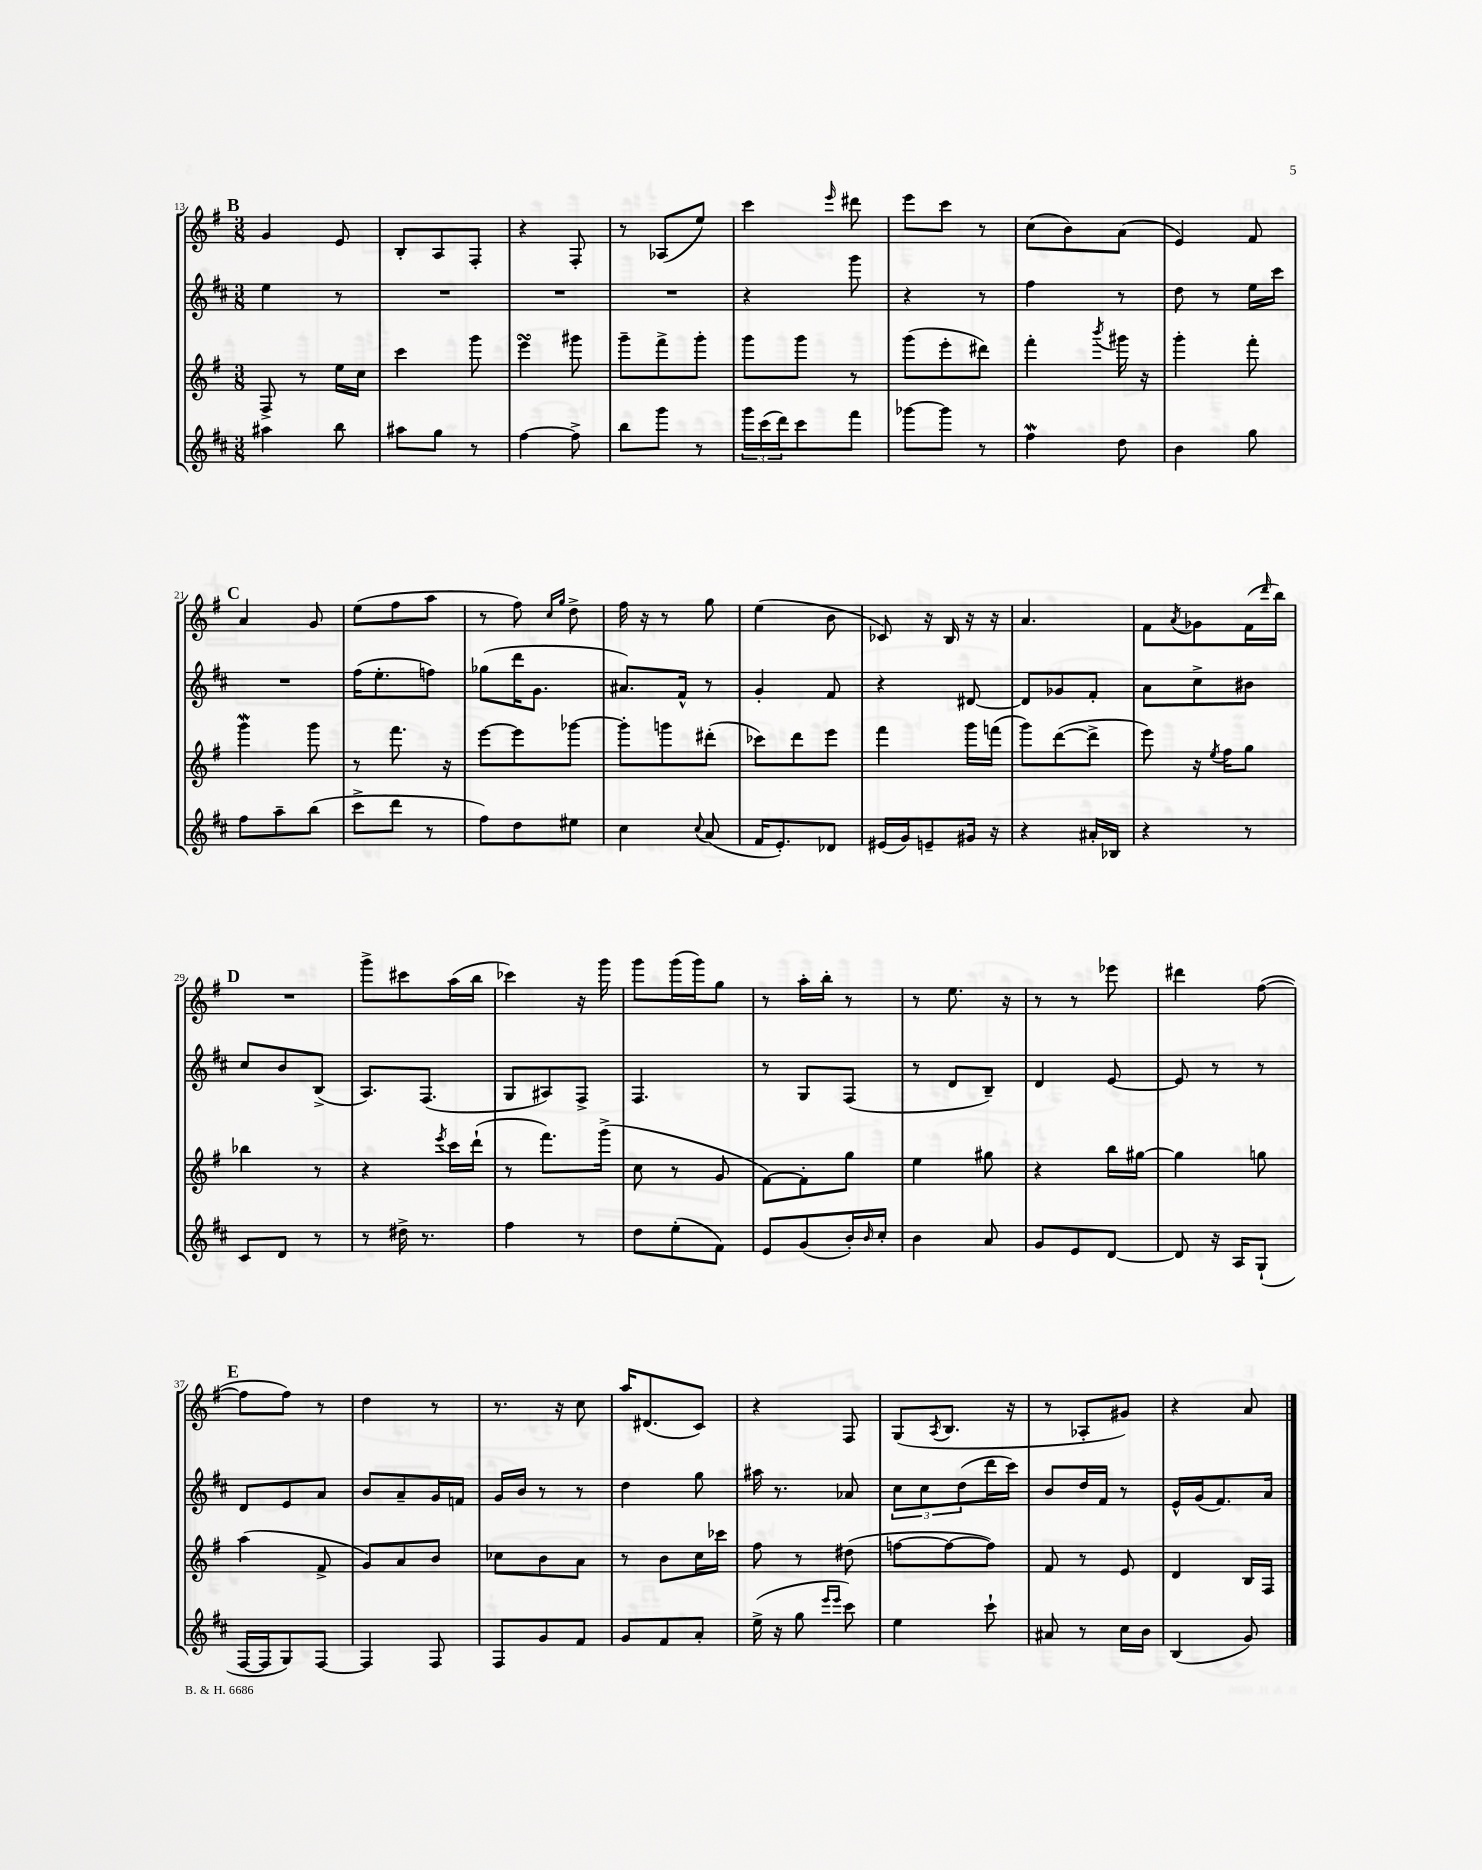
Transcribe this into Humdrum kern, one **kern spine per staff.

**kern	**kern	**kern	**kern
*staff4	*staff3	*staff2	*staff1
*clefG2	*clefG2	*clefG2	*clefG2
*k[f#c#]	*k[f#]	*k[f#c#]	*k[f#]
*M3/8	*M3/8	*M3/8	*M3/8
4aa#	8F#^	4ee	4g
.	8r	.	.
8bb	16ee	8r	8e
.	16cc	.	.
=	=	=	=
8aa#	4ccc	4.r	8B'
8gg	.	.	8A
8r	8ggg	.	8F#'
=	=	=	=
[4ff#	4eee	4.r	4r
8ff#^]	8ggg#	.	8F#'
=	=	=	=
8bb	8ggg~	4.r	8r
8ggg	8fff#^	.	(8A-
8r	8ggg'	.	8ee)
=	=	=	=
24ggg	8ggg	4r	4ccc
(24ccc#	.	.	.
24ddd)	.	.	.
8ccc#	8ggg	.	.
.	.	.	16qqeee
8fff#	8r	8ggg	8ddd#
=	=	=	=
[8ggg-	(8ggg	4r	8eee
8ggg-]	8eee'	.	8ccc
8r	8ddd#)	8r	8r
=	=	=	=
4ff#	4fff#'	4ff#	(8cc
.	.	.	8b)
.	8qbbb	.	.
8dd	16ggg#	8r	(8a
.	16r	.	.
=	=	=	=
4b	4ggg'	8dd	4e)
.	.	8r	.
8gg	8fff#'	16ee	8f#
.	.	16ccc#	.
=	=	=	=
8ff#	4ggg	4.r	4a
8aa~	.	.	.
(8bb	8ggg	.	8g
=	=	=	=
8ccc#^	8r	(16ff#	(8ee
.	.	8.ee'	.
8ddd	8.fff#	.	8ff#
8r	.	8ff)	8aa
.	16r	.	.
=	=	=	=
8ff#)	[8eee	(8gg-	8r
8dd	8eee]	16ddd	8ff#)
.	.	8.g	.
.	.	.	16qqcc
.	.	.	16qqgg
8ee#	[8ggg-	.	8dd^
=	=	=	=
4cc#	8ggg-']	8.a#)	16ff#
.	.	.	16r
.	8ggg	.	8r
.	.	16f#^^	.
8qqcc#	.	.	.
(8a	(8ddd#'	8r	8gg
=	=	=	=
16f#	8ccc-)	4g'	(4ee
8.e')	.	.	.
.	8ddd	.	.
8d-	8eee	8f#	8b
=	=	=	=
(16e#	4fff#	4r	8c-)
16g)	.	.	.
8e~	.	.	16r
.	.	.	16B
16g#	16ggg	[8d#	16r
16r	(16fff	.	16r
=	=	=	=
4r	8ggg)	8d#]	4.a
.	([8ddd	8g-	.
16a#'	8ddd^]	8f#'	.
16B-	.	.	.
=	=	=	=
4r	8eee)	8a	8f#
.	.	.	8qa
.	16r	8cc#^	8g-
.	8qee	.	.
.	16ff#	.	.
8r	8gg	8b#	(16f#
.	.	.	16qqddd
.	.	.	16bb)
=	=	=	=
8c#	4bb-	8cc#	4.r
8d	.	8b	.
8r	8r	(8B^	.
=	=	=	=
8r	4r	8.A)	8ggg^
16dd#^	.	.	8ccc#
8.r	.	(8.F#	.
.	8qeee	.	.
.	16ccc	.	(16aa
.	(16ddd`	.	16bb
=	=	=	=
4ff#	8r	8G	4ccc-)
.	8.fff#)	8A#)	.
8r	.	8F#^	16r
.	(16ggg^	.	16ggg
=	=	=	=
8dd	8cc	4.F#	8ggg
(8ee'	8r	.	(16ggg
.	.	.	16ggg)
8f#)	8g	.	8gg
=	=	=	=
8e	[8f#)	8r	8r
(8g	8f#']	8G	16aa'
.	.	.	16bb'
16b')	8gg	(8F#	8r
16qqb	.	.	.
16cc#'	.	.	.
=	=	=	=
4b	4ee	8r	8r
.	.	8d	8.ee
8a	8gg#	8B~)	.
.	.	.	16r
=	=	=	=
8g	4r	4d	8r
8e	.	.	8r
[8d	16bb	[8e	8eee-
.	[16gg#	.	.
=	=	=	=
8d]	4gg#]	8e]	4ddd#
16r	.	8r	.
16A	.	.	.
(8G`	8gg	8r	([8ff#
=	=	=	=
[16F#	(4aa	8d	8ff#]
16F#]	.	.	.
8G)	.	8e	8ff#)
[8F#	8f#^	8a	8r
=	=	=	=
4F#]	8g)	8b	4dd
.	8a	8a~	.
8F#	8b	16g	8r
.	.	16f	.
=	=	=	=
8F#	8cc-	16g	8.r
.	.	16b	.
8g	8b	8r	.
.	.	.	16r
8f#	8a	8r	8cc
=	=	=	=
8g	8r	4dd	16aa
.	.	.	(8.d#
8f#	8b	.	.
8a'	16cc	8gg	8c)
.	16ccc-	.	.
=	=	=	=
(16ee^	8ff#	16aa#	4r
16r	.	8.r	.
8gg	8r	.	.
16qqeee	.	.	.
16qqeee	.	.	.
8ccc#)	(8dd#	8a-	8F#
=	=	=	=
4ee	[8ff	12cc#	(8G
.	.	12cc#	.
.	.	.	8qA
.	8ff_	.	8.B
.	.	(12dd	.
8ccc#`	8ff])	16ddd	.
.	.	16ccc#)	16r
=	=	=	=
8a#	8f#	8b	8r
8r	8r	16dd	8A-'
.	.	16f#	.
16cc#	8e	8r	8g#)
16b	.	.	.
=	=	=	=
(4B	4d	16e^^	4r
.	.	(16g	.
.	.	8.f#)	.
8g)	16B	.	8a
.	16F#	16a	.
==	==	==	==
*-	*-	*-	*-
